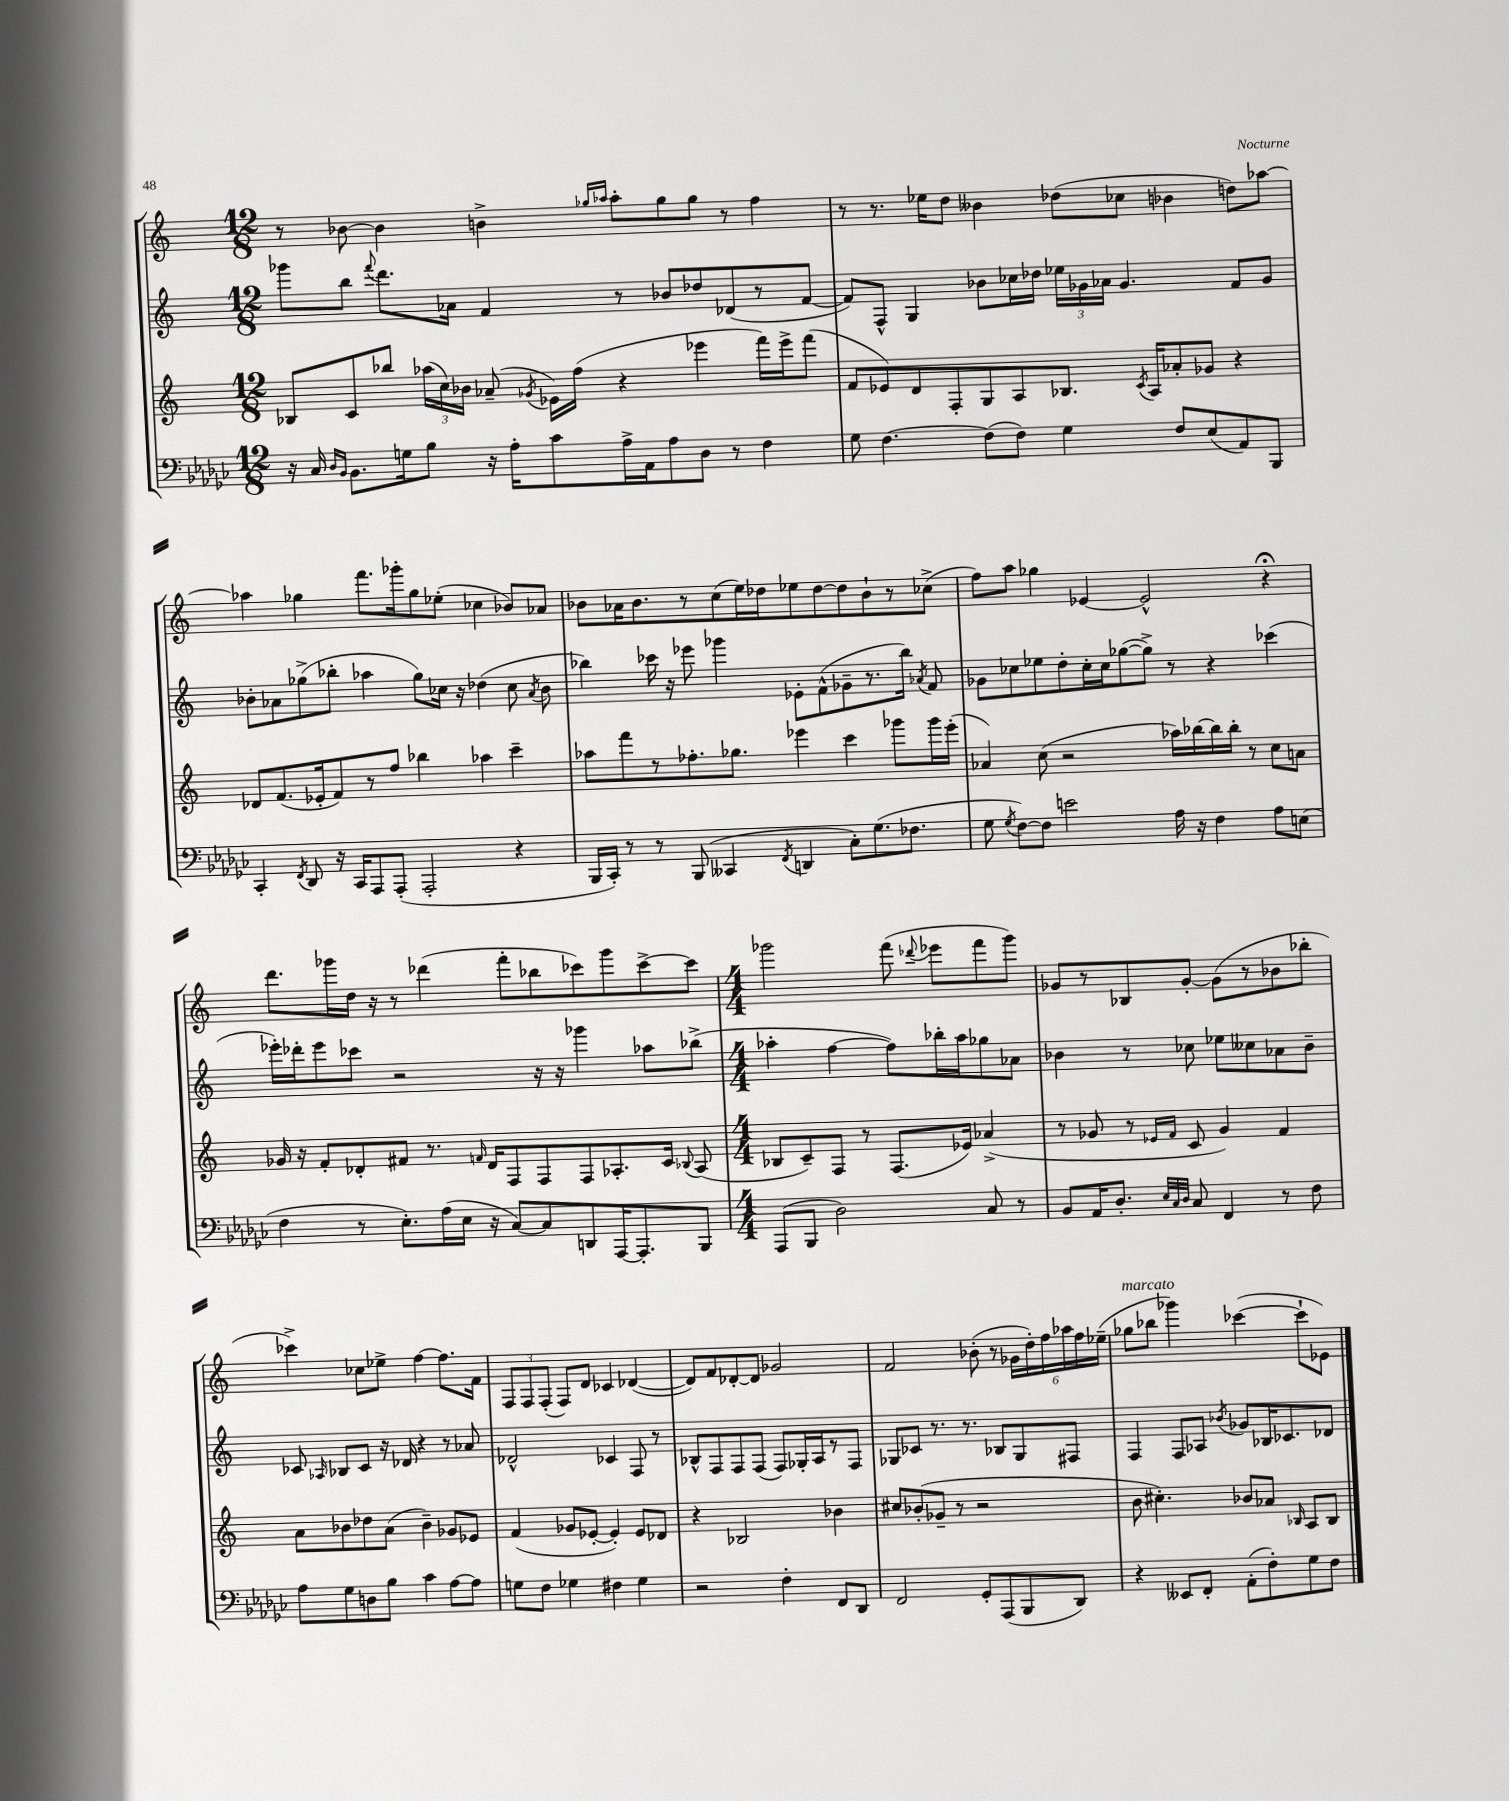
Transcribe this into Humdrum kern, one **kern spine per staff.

**kern	**kern	**kern	**kern
*part4	*part3	*part2	*part1
*staff4	*staff3	*staff2	*staff1
*clefF4	*clefG2	*clefG2	*clefG2
*k[b-e-a-d-g-c-]	*k[]	*k[]	*k[]
*M12/8	*M12/8	*M12/8	*M12/8
=26	=26	=26	=26
16r	8B-X/L	8ggg-X\L	8r
16C-/	.	.	.
16qqD-/LL	.	.	.
16qqBB-/JJ	.	.	.
8.BB-\L	8c/	8bb\J	[8b-X\
.	.	8qqfff/	.
.	8bb-X/J	8.ddd\L	4b-\]
16Gn\k	.	.	.
8B-\J	(24aa-X\LL	.	.
.	24cc\)	.	.
.	.	16a-X\Jk	.
.	24b-X\JJ	.	.
16r	(8a-X~/	4f/	4bn^\
16A-'\KL	.	.	.
.	8qg-X/	.	.
8c-\	16e-X\LL)	.	.
.	(16ff\JJ	.	.
.	.	.	16qqgg-X/LL
.	.	.	16qqaa-X/JJ
16A-^\L	4r	8r	8aa-'\L
16AA-\J	.	.	.
8A-\	.	8b-X/L	8gg-\
8D-\J	4eee-X\	8dd-X/	8gg-\J
8r	.	(8d-X/	8r
4F\	16fff\LL)	8r	4ff\
.	16eee-^\J	.	.
.	(8fff\J	[8f/J	.
=27	=27	=27	=27
8G-\	8f/L	8f/L])	8r
[4.F\	8e-X/)	8F^^/J	8.r
.	8d/	4G/	.
.	.	.	16ee-X\KL
.	8F'/	.	8dd\J
(8F\L]	8G/	8b-X\L	4b--X\
8F\J)	8A/	16cc-X\L	.
.	.	16dd-X\JJ	.
4G-\	8.B-X/J	24ee-X\LL	(8dd-X\L
.	.	24g-X\	.
.	.	24a-X\JJ	.
.	.	4.g-/	8cc-X\J
.	8qc/	.	.
.	16A/KL	.	.
8F/L	8a-X'/	.	4b-X\
(8E-/	8g-X/J	.	.
8AA-/)	4r	8f/L	8ddn\L)
8BBB-/J	.	8g-/J	[8aa-X\J
!!LO:LB:g=z
=28	=28	=28	=28
4CC-'/	8d-X/L	8b-X'\L	4aa-X\]
.	(8.f/	8a-X\	.
8qFF/	.	.	.
8DD-/	.	(8gg-X^\	4gg-X\
.	16e-X'/k	.	.
16r	8f/)	8bb-X'\J	.
16CC-/KL	.	.	.
8AAA-/	8r	4aa-X\	8.fff\L
(8AAA-'/J	8ff/J	.	.
.	.	.	16ggg-X'\k
2AAA-'/	4bb-X\	8gg-\L)	8gg-\
.	.	16cc-X\Jk	(8ee-X'\J
.	.	16r	.
.	4aa-X\	(4dd-X\	4cc-X\
4r	4ccc~\	8cc-\	8b-X/L)
.	.	8qa-/	.
.	.	8b-\	8a-X/J
=29	=29	=29	=29
16BBB-/LL	8aa-X\L	4bb-X\)	8b-X\L
16CC-'/JJ)	.	.	.
8r	8fff\	.	16a-X\K
.	.	.	8.b-\
8r	8r	16ccc-X\	.
.	.	16r	.
(8BBB-/	8.ff-X'\	8eee-X\	8r
4CC--X/	.	4ggg-X\	(8cc\
.	8.gg-X\J	.	.
.	.	.	16ee\L)
.	.	.	16dd-X\J
8qFF/	.	.	.
4DDn/	4eee-X\	8e-X'\L	8ee-X\
.	.	(8f^^\	[8dd-\
8C-'\L)	4ccc\	8g-X~\	8dd-\]
(8.G-\	.	8.r	8b-`\
.	8ggg-X\L	.	8r
8.F-X\J	.	16bb-\Jk)	.
.	.	8qa-X/	.
.	16ggg-\L	8f/	(8cc-X^\J
.	(16eee-'\JJ	.	.
=30	=30	=30	=30
8G-\	4a-X/)	8g-X\L	8ff\L)
8qG-/	.	.	.
[8F\L)	.	8cc-X\	8aa\J
8F\J]	(8cc\	8ee-X\	4gg-X\
2en\	2r	8dd'\	.
.	.	16cc-'\L	[4e-X/
.	.	16cc-\J	.
.	.	([8gg-X\	.
.	.	8gg-^\J])	2e-^^/]
16A-\	16aa-X\LL)	8r	.
16r	[16bb-X\	.	.
4F\	16bb-\]	4r	.
.	16bb-'\JJ	.	.
.	8r	.	.
8A-\L	8cc\L	(4ccc-X\	4r;<
(8En\J	8an\J	.	.
!!LO:LB:g=z
=31	=31	=31	=31
4F\	16g-X/	16eee-X'\LL)	8.ddd\L
.	16r	16ddd-X'\J	.
.	8f'/L	8eee-\	.
.	.	.	16ggg-X\L
8r	8d-X'/	8ccc-X\J	16dd\JJ
.	.	.	16r
8.E-'\L)	8f#X/J	2r	8r
.	8.r	.	(4ddd-X\
(16A-\L	.	.	.
16E-\JJ	.	.	.
.	16qqfn/	.	.
16r	16d-/KL	.	.
[8C-/L)	8F/	.	8fff'\L
8C-/]	8F/	16r	8bb-X\
.	.	16r	.
8DDn/	8F/	4ggg-X\	8ccc-X\)
[16AAA-/K	8.A-X'/	.	8ggg-\
8.AAA-'/]	.	.	.
.	.	8aa-X\L	[8ccc-^\
.	16c/Jk	.	.
.	8qqB-X/	.	.
8BBB-/J	(8A-/	(8bb-X^\J	8ccc-\J]
=32	=32	=32	=32
*M4/4	*M4/4	*M4/4	*M4/4
(8AAA-/L	8B-X/L	4aa-X'\	2ggg-X\
8BBB-/J	8c~/)	.	.
2D-\)	8F/J	[4ff\	.
.	8r	.	.
.	(8.F/L	8ff\L])	(8fff\
.	.	.	8qqddd-X/
.	.	16bb-X'\L	8eee-X\L
.	16e-X/Jk)	16aa-\J	.
8C-/	(4a-X^/	8gg-X\	8fff\
8r	.	8a-X\J	8ggg-\J)
=33	=33	=33	=33
8BB-/L	8r	4b-X\	8g-X/L
16AA-/K	8g-X/	.	8r
8.D-'/J	.	.	.
.	8r	8r	8B-X/
32qqE-/LLL	.	.	.
32qqC-/	16qqe-X/LL	.	.
32qqD-/JJJ	16qqf/JJ	.	.
8C-/	8c/	8cc-X\	[8g-'/J
4FF/	4g-/)	8ee-X\L	(8g-\L]
.	.	8cc--X\	8r
8r	4f/	8a-X\	8b-X\
8F\	.	8b-~\J	8bb-X'\J
!!LO:LB:g=z
=34	=34	=34	=34
8A-\L	8a\L	8c-X/	4ccc-X^\)
.	.	16qqA-X/	.
8G-\	8b-X\	8B-X/L	.
8Dn\	8dd-X\	8c-/J	8cc-X\L
8B-\J	(8a\J	16r	8ee-X^\J
.	.	16d-X/	.
4c-\	4b-~\)	4r	[4ff\
[8A-\L	8g-X/L	8r	8.ff\L]
8A-\J]	8e-X/J	8a-X/	.
.	.	.	16f\Jk
=35	=35	=35	=35
8Gn\L	(4f/	2d-X^^/	12F/L
.	.	.	12F/
8F\J	.	.	.
.	.	.	(12F'/J
4G-X\	8g-X/L	.	8F/L)
.	[8e-X'/J	.	8d/J
4F#X\	4e-'/])	4c-X/	4c-X/
4G-\	8e-/L	8F/	([4d-X/
.	8d-X/J	8r	.
=36	=36	=36	=36
2r	4r	8B-X^^/L	8d-/L])
.	.	8F/	8f/
.	2B-X/	8F/	[8d-X'/
.	.	(8F/J	8d-/J]
4F'\	.	8F/L)	2g-X/
.	.	16G-X'/L	.
.	.	16A/J	.
8FF/L	4b-X\	8r	.
8DD-/J	.	8F/J	.
=37	=37	=37	=37
2FF/	8cc#X/L	8G-X/L	2f/
.	(8b-X'/	8c-X/J	.
.	8g-X~/J	8.r	.
.	8r	.	.
.	.	8.r	.
8GG-'/L	2r	.	(8b-X'\
(8AAA-/	.	8B-X/L	8r
8BBB-/	.	8G-/	24g-X\LL
.	.	.	24dd'\)
.	.	.	24ff\
8DD-/J)	.	8F#X/J	24aa-X\
.	.	.	24ff\
.	.	.	(24ee-X~\JJ
=38	=38	=38	=38
!	!	!	!LO:TX:a:i:t=marcato
4r	8b\	4F/	8gg-X\L
.	4.cc#X'\)	.	8bb-X\J
8EE--X/L	.	8F/L	4ggg-X\)
8FF'/J	.	8A-X/J	.
.	.	8qb-X/	.
(8AA-'\L	8b-X/L	8g-X/L	([4ccc-X\
8F'\)	8a-X/J	16B-X/K	.
.	.	8.c-X/	.
.	16qqB-X/	.	.
8G-\	8A/L	.	8ccc-`\L]
8F\J	8B-/J	8d-X/J	8e-X\J)
==	==	==	==
*-	*-	*-	*-
